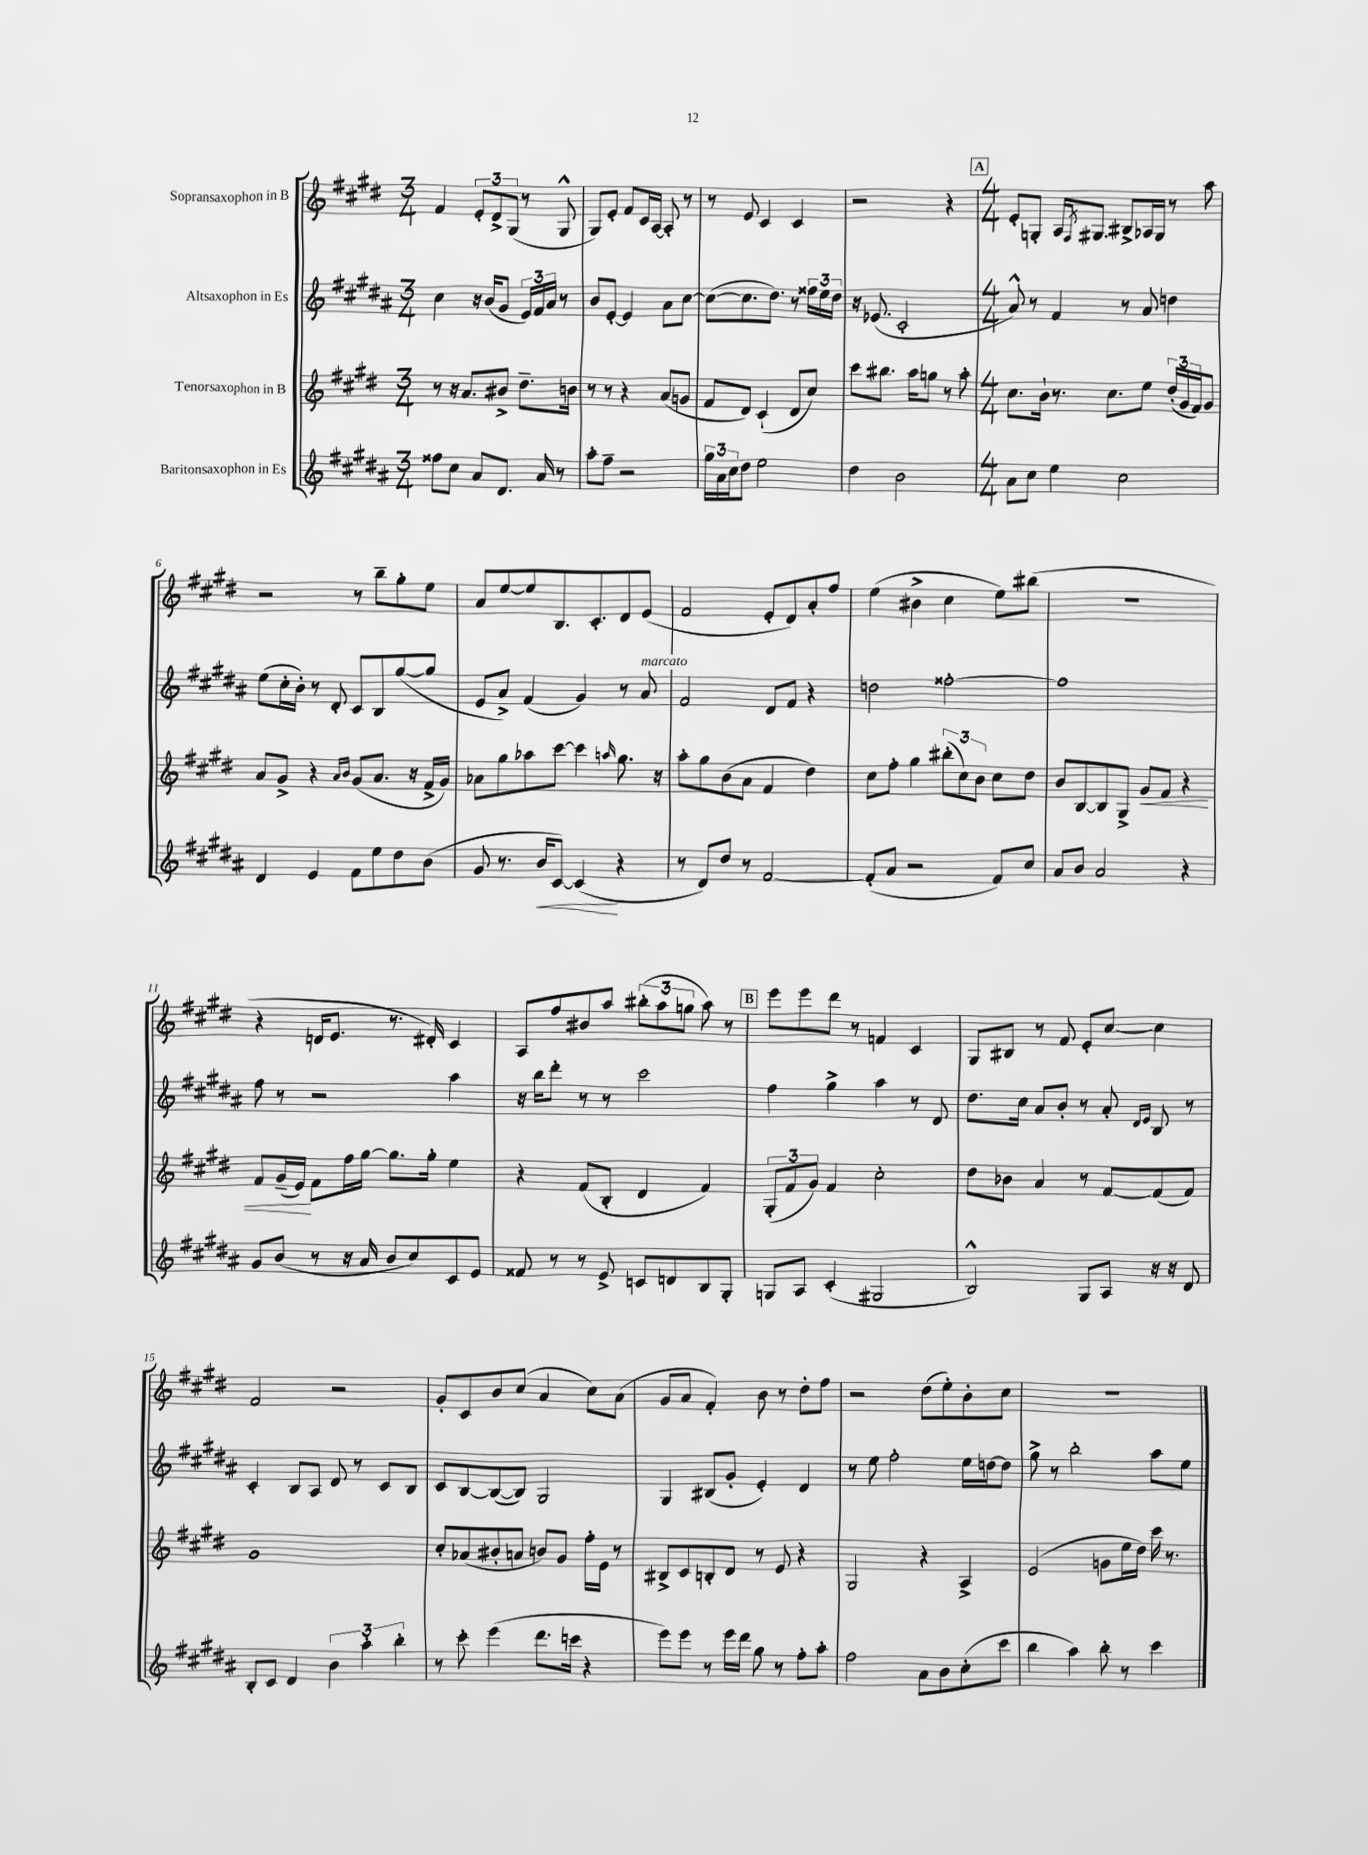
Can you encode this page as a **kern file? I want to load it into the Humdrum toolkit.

**kern	**kern	**kern	**kern
*staff4	*staff3	*staff2	*staff1
*clefG2	*clefG2	*clefG2	*clefG2
*k[f#c#g#d#a#]	*k[f#c#g#d#]	*k[f#c#g#d#a#]	*k[f#c#g#d#]
*M3/4	*M3/4	*M3/4	*M3/4
8ff##	8r	4cc#	4f#
8cc#	16r	.	.
.	8.a	.	.
8a#	.	16r	12e'
.	.	(16b	.
.	.	.	12d#^
8.d#	8b#^	8g#	.
.	.	.	(12G#
.	8.dd#~	24e)	8r
.	.	24f#	.
16a#	.	.	.
.	.	24a#	.
8r	.	8r	8G#^^
.	16b	.	.
=	=	=	=
8aa#'	8r	8b	8G#)
8ff#~	8r	[8e'	8e'
2r	4r	4e]	8f#
.	.	.	16c#
.	.	.	[16A
.	(8a	8a#	8A']
.	8g	[8cc#	8r
=	=	=	=
24gg#	8f#	(8cc#_	8r
24a#	.	.	.
24cc#	.	.	.
8dd#	8d#)	8.cc#]	8e
2ee	(4c#`	.	4c#
.	.	8.dd#)	.
.	8d#	8r	4c#
.	8cc#)	24ff##	.
.	.	24ee	.
.	.	24dd#	.
=	=	=	=
4dd#	8ccc#	16r	2r
.	.	(8.e-	.
.	8.bb#	.	.
2b	.	2c#'	.
.	16aa	.	.
.	8gg	.	.
.	8r	.	4r
.	8aa'	.	.
=	=	=	=
*M4/4	*M4/4	*M4/4	*M4/4
8a#	8.cc#	8a#^^)	8e'
8cc#	.	8r	8G'
.	16b`	.	.
4ee	8.r	4f#	16A
.	.	.	8qF#
.	.	.	8.G#
.	8.cc#	.	.
2cc#	.	8r	8B#^
.	8ee	8a#	16A-
.	.	.	16G#
.	(24dd#'	4dd	8r
.	24g#	.	.
.	24f#)	.	.
.	8g#	.	8aa
=	=	=	=
4d#	8a	(8ee	2r
.	8g#^	16cc#'	.
.	.	16b')	.
4e	4r	8r	.
.	.	8d#'	.
.	16qqa	.	.
.	16qqb	.	.
8f#	(8g#	8c#	8r
8ee	8.a	8B	8bb~
8dd#	.	([8gg#	8gg#'
.	16r	.	.
(8b	16f#^	8gg#]	8ee
.	16g#)	.	.
=	=	=	=
8g#	8a-	8e	8a
8.r	8gg#	8a#^)	[8ee
.	8aa-	(4f#	8ee]
16b	.	.	.
[8c#)	[8ccc#	.	8.B
(4c#]	4ccc#]	4g#)	.
.	.	.	8.c#'
.	16qqaa	.	.
4r	8.gg#	8r	8d#
.	.	8a#	(8e
.	16r	.	.
=	=	=	=
8r	8aa'	2f#	2f#
8d#)	8gg#	.	.
8dd#	(8b	.	.
8r	8a	.	.
[2f#	4f#	8d#	8e'
.	.	8f#	8d#)
.	4dd#)	4r	8a'
.	.	.	8ff#
=	=	=	=
(8f#']	8cc#	2dd	(4ee
8a#	8ff#'	.	.
2r	4gg#	.	4b#^
.	(12bb#'	[2ff##'	4cc#
.	12cc#)	.	.
.	12b	.	.
8f#)	8cc#	.	8ee)
8cc#	8dd#	.	(8bb#
=	=	=	=
8a#	8b	1ff##]	1r
8b	[8B	.	.
2a#	8B]	.	.
.	8G#^	.	.
.	8g#	.	.
.	8f#	.	.
4r	4r	.	.
=	=	=	=
8g#	8f#	8ff#	4r
(8b	(16g#~	8r	.
.	16e)	.	.
8r	8f#	2r	16d
.	.	.	8.e
16r	16ff#	.	.
16a#	[16gg#	.	.
8b	8.gg#]	.	8.r
8cc#)	.	.	.
.	16gg#'	.	16d#')
8c#	4ee	4aa#	4c#
8e	.	.	.
=	=	=	=
8f##	4r	16r	8A
.	.	16bb	.
8r	.	8ddd#'	8ff#
8r	(8f#	8r	8b#
8e^	8B'	8r	8aa
8c	4d#	2ccc#	(12bb#'
.	.	.	12aa
8d	.	.	.
.	.	.	12gg
8B	4f#)	.	8aa)
8G#'	.	.	8r
=	=	=	=
8G	(12G#'	4ff#	8eee
.	12f#	.	.
8A#	.	.	8eee
.	12g#)	.	.
(4c#'	4f#	4gg#^	8ddd#
.	.	.	8r
2G#	2cc#'	4aa#	4f
.	.	8r	4c#
.	.	8d#	.
=	=	=	=
2B^^)	8dd#	8.dd#	8G#
.	8b-	.	8B#
.	.	16cc#	.
.	4a	8a#	8r
.	.	8b'	8f#
8G#	8r	8r	8e'
8A#	[8f#	8a#'	[8cc#
.	.	16qqd#	.
.	.	16qqe	.
16r	(8f#]	8B	4cc#]
16r	.	.	.
8d#	8f#)	8r	.
=	=	=	=
8B'	1g#	4c#'	2f#
8c#	.	.	.
4d#	.	8B	.
.	.	8A#	.
6b	.	8d#	2r
.	.	8r	.
6aa#'	.	.	.
.	.	8c#	.
6bb'	.	.	.
.	.	8B	.
=	=	=	=
8r	8cc#'	8c#	8g#'
8ccc#'	(8a-	[8B	8c#
(4eee	8b#'	(8B_	8b
.	8a	8B])	(8cc#
8.ddd#	8b)	2G#	4a
.	8g#	.	.
16ccc	.	.	.
4r	16ff#'	.	8cc#)
.	16e	.	.
.	8r	.	(8a
=	=	=	=
8eee)	8B#^	4G#	8g#
8eee	8c#	.	8a
8r	8B'	(8B#	4f#')
16eee	8d#	8g#'	.
16ddd#	.	.	.
8gg#	8r	4e')	8b
8r	8e	.	8r
8ff#'	4r	4d#	8dd#'
8aa#'	.	.	8ff#
=	=	=	=
2ff#	2G#	8r	2r
.	.	8ee	.
.	.	2ff#'	.
8a#	4r	.	(8dd#
8b	.	.	8ee')
(8cc#'	4A^	16ee	8b'
.	.	[16dd	.
8ccc#	.	8dd]	8cc#
=	=	=	=
4bb	(2e	8gg#^	1r
.	.	8r	.
4aa#)	.	2bb'	.
8bb'	8g	.	.
8r	16ee	.	.
.	16dd#)	.	.
4ccc#	16ccc#	8aa#	.
.	8.r	.	.
.	.	8ee	.
==	==	==	==
*-	*-	*-	*-
